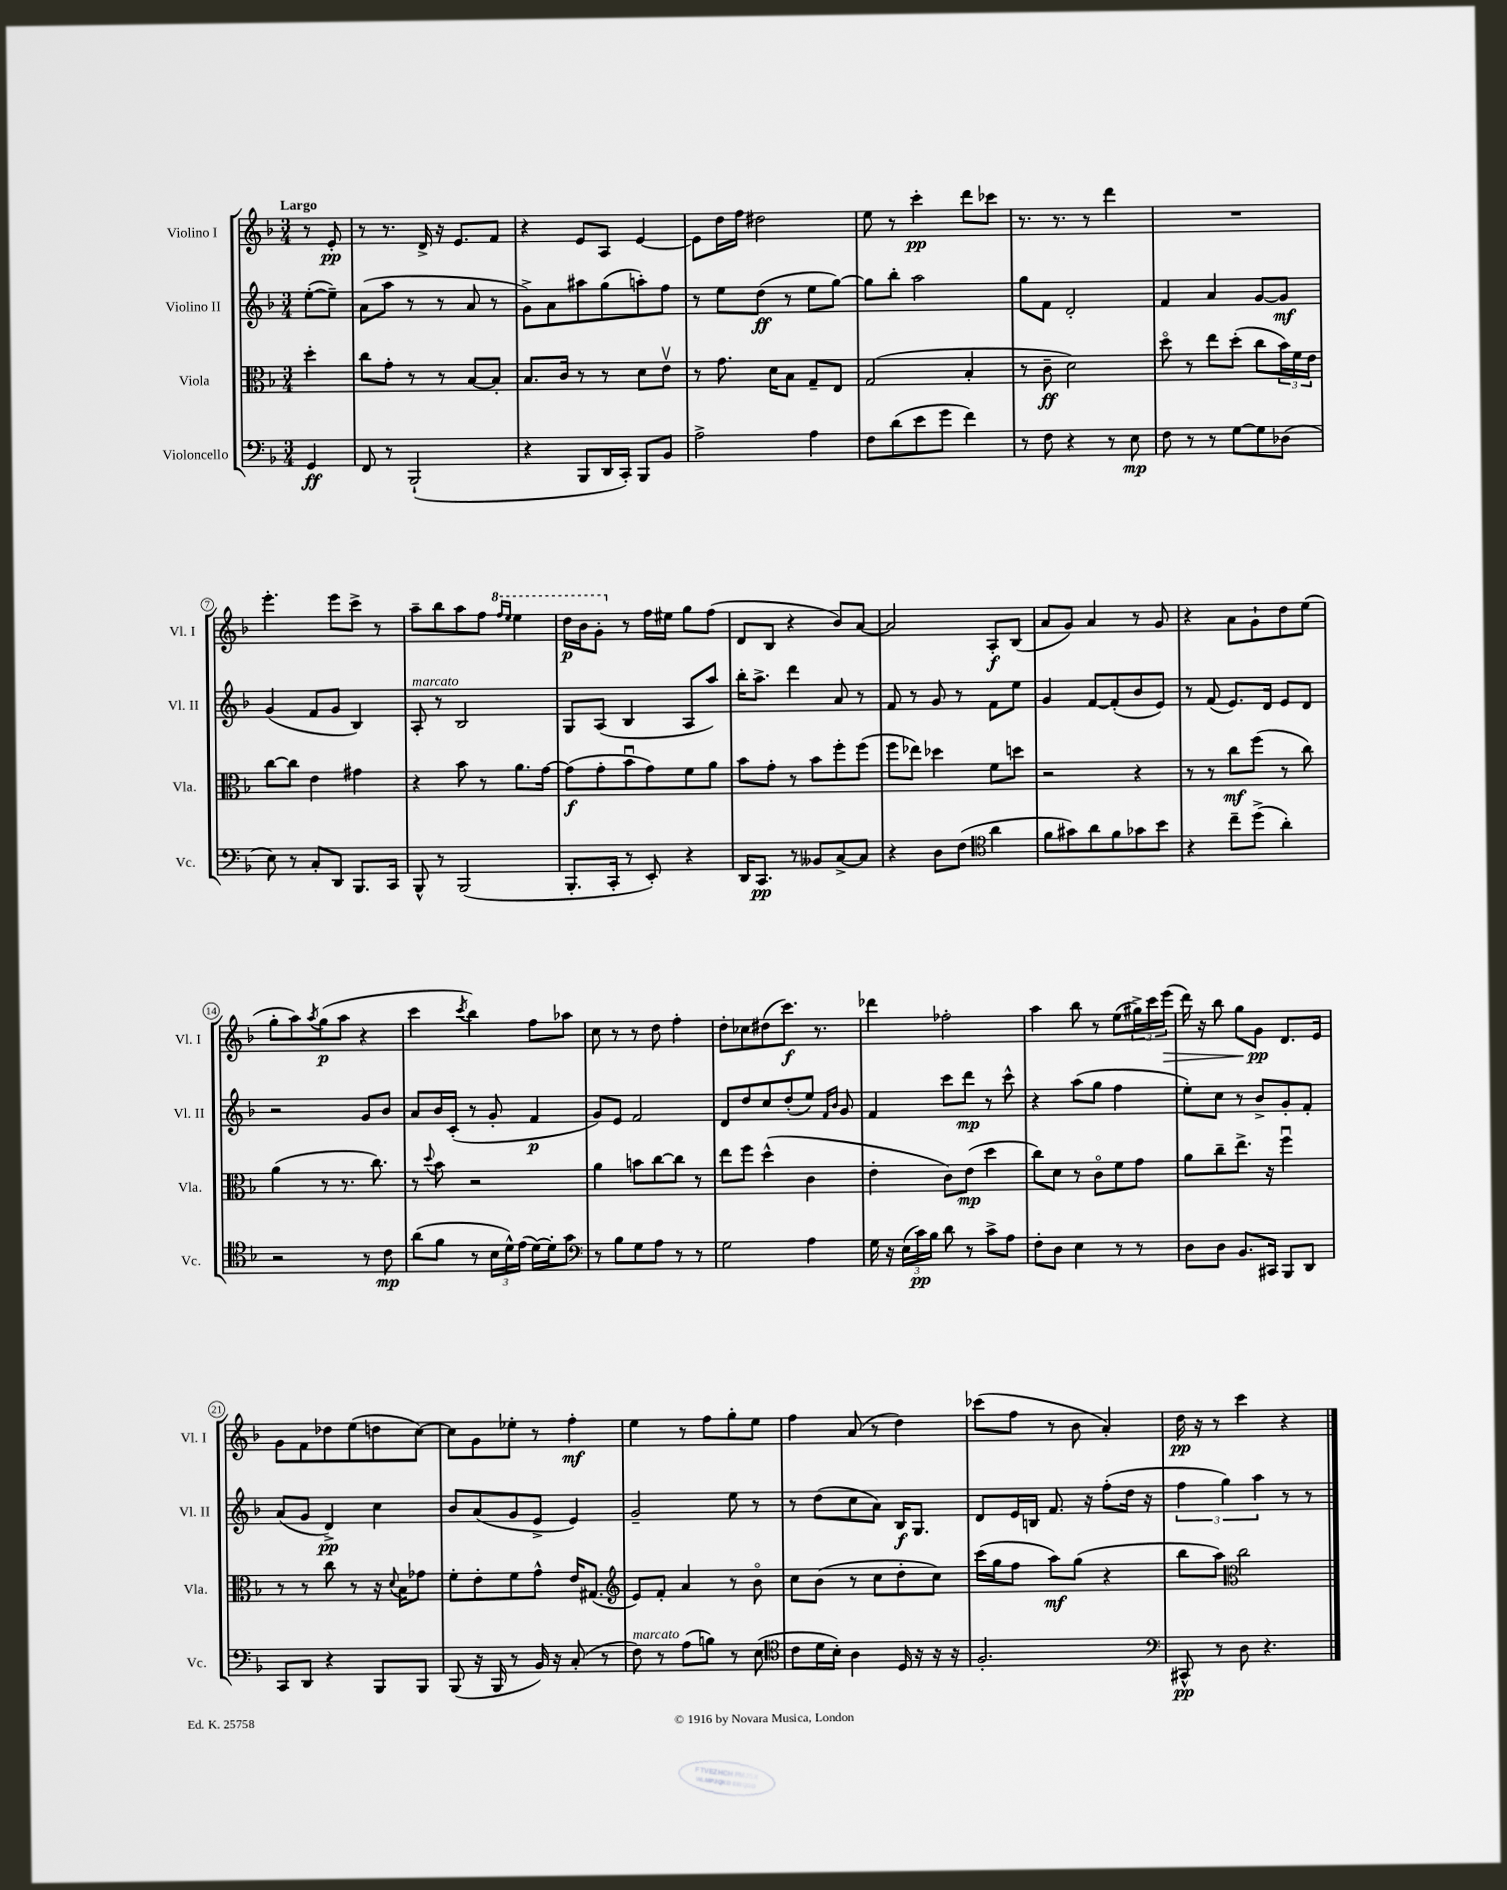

**kern	**kern	**kern	**kern
*staff4	*staff3	*staff2	*staff1
*clefF4	*clefC3	*clefG2	*clefG2
*k[b-]	*k[b-]	*k[b-]	*k[b-]
*M3/4	*M3/4	*M3/4	*M3/4
4GG	4dd'	([8ee'	8r
.	.	8ee~])	8e'
=	=	=	=
8FF	8cc	(8a	8r
8r	8g'	8aa	8.r
(2BBB-`	8r	8r	.
.	.	.	16d^
.	8r	8r	16r
.	.	.	8.e
.	[8B-	8a	.
.	8B-']	8r	8f
=	=	=	=
4r	8.B-	8g^)	4r
.	.	8a	.
.	16c	.	.
8BBB-	8r	8aa#	8e
16DD	8r	(8gg	8A
16CC')	.	.	.
8BBB-	8d	8aa')	[4e
8BB-	8ev	8ff	.
=	=	=	=
2A^	8r	8r	8e]
.	8.g	8ee	16dd
.	.	.	16ff
.	.	(8dd	2dd#
.	16d	.	.
.	8B-	8r	.
4A	8G~	8ee	.
.	8E	[8gg)	.
=	=	=	=
8F	(2G	8gg]	8ee
(8d	.	8bb-'	8r
8e	.	2aa	4ccc'
8g	.	.	.
4f)	4B-'	.	8ddd
.	.	.	8ccc-
=	=	=	=
8r	8r	8gg	8.r
8F	8c~	8f	.
.	.	.	8.r
4r	2d)	2d'	.
.	.	.	8r
8r	.	.	4ddd
8E	.	.	.
=	=	=	=
8F	8ddo	4f	2.r
8r	8r	.	.
8r	8ee	4a	.
[8G	(8dd'	.	.
8G]	8cc	[8g	.
(8D-	24b-)	8g]	.
.	24f	.	.
.	24e	.	.
=	=	=	=
8E)	[8cc	(4g	4.eee'
8r	8cc]	.	.
8C'	4e	8f	.
8DD	.	8g	8eee
8.BBB-	4g#	4B-)	8ccc^
.	.	.	8r
16CC	.	.	.
=	=	=	=
8BBB-^^	4r	8A'	8aa~
8r	.	8r	8bb-
(2BBB-	8b-	2B-	8aa
.	8r	.	8ff
.	.	.	16qqfff
.	.	.	16qqeee
.	8.a	.	4eee
.	[16g	.	.
=	=	=	=
8.BBB-'	(8g]	8G	16ddd
.	.	.	16bb-
.	8g'	(8A	8gg'
16CC'	.	.	.
8r	8b-u	4B-	8r
8EE')	8g)	.	16ff
.	.	.	16ee#
4r	8f	8A	8gg
.	8a	8aa)	(8ff
=	=	=	=
16DD	8b-	16bb-'	8d
8.CC	.	8.aa^	.
.	8g'	.	8B-
8r	8r	4ddd	4r
8BB--	8b-	.	.
[8C^	8ff'	8a	8b-)
8C]	(8ff	8r	[8a
=	=	=	=
4r	8ff	8f	2a]
.	8ee-)	8r	.
8D	4dd-	8g	.
(8F	.	8r	.
*clefC4	*	*	*
4a	8f	8f	8A'
.	8dd	8ee	(8B-
=	=	=	=
8f	2r	4g	8a
8g#)	.	.	8g)
8a	.	[8f	4a
8f	.	(8f']	.
8g-	4r	8b-	8r
8b-	.	8e)	8g
=	=	=	=
4r	8r	8r	4r
.	8r	(8f	.
8cc~	8cc	8.e)	8a
(8dd^	(8ff	.	8g`
.	.	16d	.
4a')	8r	8e	8dd
.	8cc)	8d	(8ee
=	=	=	=
2r	(4a	2r	8gg'
.	.	.	8aa)
.	.	.	8qaa
.	8r	.	(8gg
.	8.r	.	8aa
8r	.	8g	4r
.	8.cc)	.	.
8c	.	8b-	.
=	=	=	=
(8a	8r	8a	4ccc
.	8qqdd	.	.
8f	8b-	16b-	.
.	.	(16c'	.
.	.	.	8qccc
8r	2r	8r	4bb-)
24B-	.	8g'	.
24d^^)	.	.	.
(24e	.	.	.
[16d)	.	4f	8ff
16d']	.	.	.
8g	.	.	8aa-
=	=	=	=
*clefF4	*	*	*
8r	4a	8g)	8cc
8B-	.	8e	8r
8G	8b	2f	8r
8A	[8cc	.	8dd
8r	8cc]	.	4ff'
8r	8r	.	.
=	=	=	=
2G	8ee	8d	8dd'
.	8ff	8dd	8cc-
.	(4dd^^	8cc	(8dd#
.	.	(8dd'	8.ccc)
4A	4c	8ee)	.
.	.	.	8.r
.	.	16qqf	.
.	.	16qqb-	.
.	.	8g	.
=	=	=	=
16G	4e'	4f	4ddd-
16r	.	.	.
(24E	.	.	.
24c)	.	.	.
24B-	.	.	.
8d	8c)	8ccc	2ff-'
8r	(8e	8ddd	.
8c^	4dd	8r	.
8A	.	8ccc^^	.
=	=	=	=
8F'	8cc)	4r	4aa
8D	8d	.	.
4E	8r	(8aa	8bb-
.	8co	8gg	8r
8r	8f	4ff	(8ee
8r	8g	.	24gg#^)
.	.	.	24ccc
.	.	.	(24eee
=	=	=	=
8D	8a	8ee')	16ddd)
.	.	.	16r
8D	8cc~	8cc	8bb-
8.BB-	8.ee^	8r	8gg
.	.	8b-^	8g
16CC#	16r	.	.
8BBB-	4ffu	8g'	8.d
8DD	.	8f'	.
.	.	.	16e
=	=	=	=
8CC	8r	(8a	8g
8DD	8r	8g	8f
4r	8cc	4d^)	8dd-
.	8r	.	(8ee
8BBB-	16r	4cc	8dd
.	8qqd	.	.
.	16B-	.	.
8BBB-	8g-	.	[8cc)
=	=	=	=
(8BBB-	8f'	8b-	8cc]
16r	8e'	(8a	8g
16BBB-	.	.	.
8r	8f	8g	8ee-'
16BB-)	8g^^	8e^	8r
16r	.	.	.
(8C'	16e	4e)	4ff'
.	(8.G#	.	.
8r	.	.	.
=	=	=	=
*	*clefG2	*	*
8F)	8e)	2g~	4ee
8r	8f'	.	.
(8A	4a	.	8r
8B)	.	.	8ff
8r	8r	8ee	8gg'
(8E	8b-o	8r	8ee
=	=	=	=
*clefC4	*	*	*
8c	8cc	8r	4ff
16d	(8b-	(8dd	.
16B-')	.	.	.
4A	8r	8cc	(8a
.	8cc	8a)	8r
16D	8dd'	16B-	4dd)
16r	.	8.G	.
16r	8cc)	.	.
16r	.	.	.
=	=	=	=
2.F'	(16ccc	8d	(8ccc-
.	16gg	.	.
.	8ff	16e	8ff
.	.	16B	.
.	8aa)	8.f	8r
.	(8gg	.	8b-
.	.	16r	.
.	4r	(8ff'	4a')
.	.	16dd	.
.	.	16r	.
=	=	=	=
*clefF4	*	*	*
8CC#^^	8bb-	6ff	16dd
.	.	.	16r
8r	8aa)	.	8r
.	.	6gg)	.
*	*clefC3	*	*
8D	2cc	.	4ccc
.	.	6aa	.
4.r	.	.	.
.	.	8r	4r
.	.	8r	.
==	==	==	==
*-	*-	*-	*-
